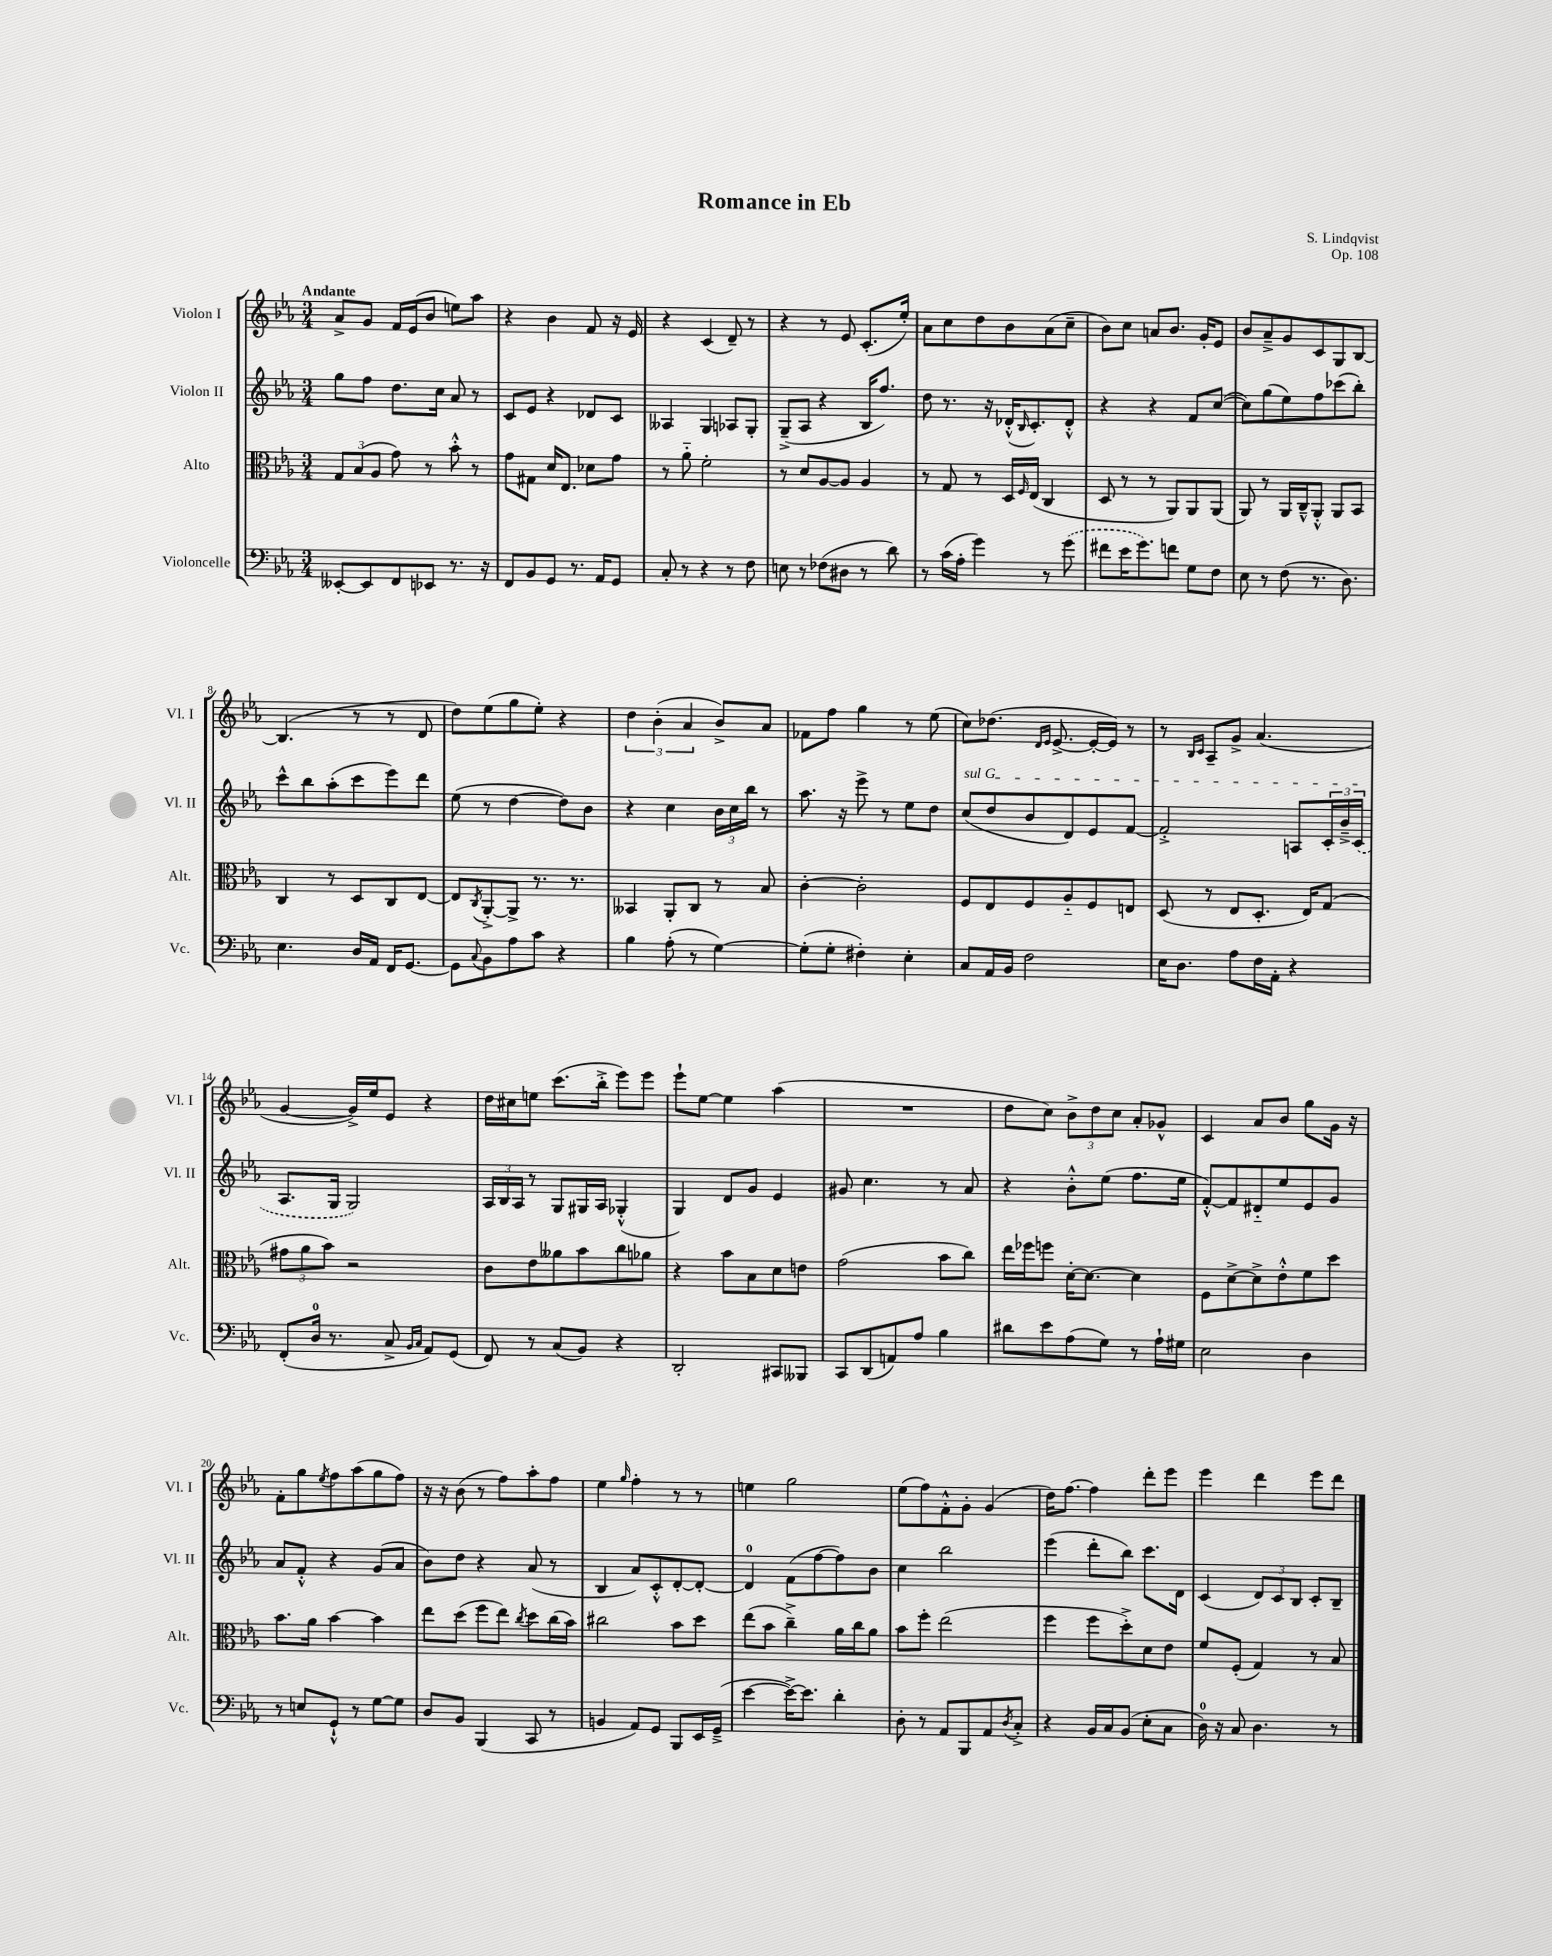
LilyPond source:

\header { title = "Romance in Eb" composer = "S. Lindqvist" opus = "Op. 108" }
<<
\new StaffGroup <<
\new Staff = "s0" \with { instrumentName = "Violon I" shortInstrumentName = "Vl. I" } {
    \clef treble \key ees \major \numericTimeSignature \time 3/4 \tempo "Andante"
    aes'8-> g'8 f'16 ees'16( bes'8 e''8) aes''8 |
    r4 bes'4 f'8 r16 ees'16 |
    r4 c'4( d'8--) r8 |
    r4 r8 ees'8 c'8.-.( ees''16-.) |
    aes'8 c''8 d''8 bes'8 aes'8( c''8-- |
    bes'8) c''8 a'8 bes'8. g'16-. ees'8 |
    bes'8 aes'8---> g'8 c'8 g8 bes8~ |
    bes4.( r8 r8 d'8 |
    d''8) ees''8( g''8 ees''8-.) r4 |
    \tuplet 3/2 { d''4 bes'4-.( aes'4 } bes'8->) aes'8 |
    fes'8 f''8 g''4 r8 ees''8( |
    c''8) des''8.( \grace { d'16 ees'16 } ees'8.~-> ees'16~-. ees'16) r8 |
    r8 \grace { bes16 c'16 } aes8-- g'8-> aes'4.( |
    g'4~ g'16->) ees''16 ees'8 r4 |
    d''16 cis''16 e''8 c'''8.( bes''16-.-> ees'''8) ees'''8 |
    ees'''8-! ees''8~ ees''4 aes''4( |
    R2. |
    d''8 c''8) \tuplet 3/2 { bes'8-> d''8 c''8 } aes'8-. ges'8-^ |
    c'4 aes'8 bes'8 g''8 g'16 r16 |
    f'8-. g''8 \acciaccatura { ees''8 } f''8 aes''8( g''8 f''8) |
    r16 r16 bes'8( r8 f''8) aes''8-. f''8 |
    ees''4 \grace { g''16 } f''4-. r8 r8 |
    e''4 g''2 |
    ees''8( f''8) f'8-.-^ g'8-. g'4( |
    d''16) f''8.~ f''4 d'''8-. ees'''8 |
    ees'''4 d'''4 ees'''8 d'''8 \bar "|." |
}
\new Staff = "s1" \with { instrumentName = "Violon II" shortInstrumentName = "Vl. II" } {
    \clef treble \key ees \major \numericTimeSignature \time 3/4
    g''8 f''8 d''8. c''16 aes'8 r8 |
    c'8 ees'8 r4 des'8 c'8 |
    aeses4 g4 aes8 g8-. |
    g8--->( aes8 r4 bes16 f''8.) |
    d''8 r8. r16 des'16-.-^( \grace { bes16 } c'8.-.) des'8-.-^ |
    r4 r4 f'8 c''8~( |
    c''8) g''8( ees''8) f''8 ces'''8( bes''8-.) |
    c'''8-^ bes''8 aes''8-.( c'''8 ees'''8) d'''8 |
    ees''8( r8 d''4~ d''8) bes'8 |
    r4 c''4 \tuplet 3/2 { bes'16 c''16 bes''16 } r8 |
    aes''8. r16 ees'''8-> r8 ees''8 d''8 |
    \once \override TextSpanner.bound-details.left.text = \markup { \italic "sul G" } c''8\startTextSpan( d''8 bes'8 d'8) ees'8 f'8~ |
    f'2-.-> a8 \tuplet 3/2 { c'16-. bes'16---> \once \slurDashed c'16\stopTextSpan( } |
    aes8. g16 g2) |
    \tuplet 3/2 { aes16 bes16 aes16 } r8 g8 gis16 aes16 ges4-.-^( |
    g4) d'8 g'8 ees'4 |
    gis'8 c''4. r8 aes'8 |
    r4 bes'8-.-^ ees''8( f''8. ees''16 |
    f'8~-.-^) f'8 dis'8-_ ees''8 ees'8 g'8 |
    aes'8 f'8-.-^ r4 g'8( aes'8 |
    bes'8) d''8 r4 aes'8( r8 |
    bes4 aes'8) c'8-.-^ d'8~-. d'8~-. |
    d'4-0 f'8( f''8~ f''8) bes'8 |
    c''4 bes''2 |
    ees'''4( d'''8-. bes''8) c'''8. d'16 |
    c'4( \tuplet 3/2 { d'8) c'8 bes8 } c'8-. bes8-- \bar "|." |
}
\new Staff = "s2" \with { instrumentName = "Alto" shortInstrumentName = "Alt." } {
    \clef alto \key ees \major \numericTimeSignature \time 3/4
    \tuplet 3/2 { g8 bes8( aes8 } g'8) r8 bes'8-.-^ r8 |
    g'8 gis8 d'16 ees8. des'8 g'8 |
    r8 aes'8-_ f'2-. |
    r8 d'8 aes8~ aes8 aes4 |
    r8 g8 r8 d16 \grace { f16 } ees16( c4 |
    d8 r8 r8 aes,8) aes,8 aes,8( |
    aes,8) r8 aes,16 c16---^ aes,8-.-^ aes,8 bes,8 |
    c4 r8 d8 c8 ees8~ |
    ees8 \acciaccatura { c8 } aes,8~-.-> aes,8-> r8. r8. |
    beses,4 aes,8-. c8 r8 bes8 |
    c'4~-. c'2-. |
    f8 ees8 f8 aes8-_ f8 e8 |
    d8( r8 ees8 d8.-. ees16) g8( |
    \tuplet 3/2 { gis'8 aes'8 bes'8) } r2 |
    c'8 ees'8 aeses'8 bes'8 c''8 aes'8 |
    r4 bes'8 bes8 d'8 e'8 |
    g'2( bes'8 c''8) |
    ees''16 fes''16 f''8 d'16~-. d'8.~ d'4 |
    f8 d'8~-> d'8-> ees'8-.-^ f'8 d''8 |
    bes'8. aes'16 bes'4~ bes'4 |
    ees''8 d''8( f''8 ees''8) \acciaccatura { c''8 } d''8 c''16( bes'16) |
    cis''2 bes'8 d''8 |
    ees''8( bes'8 c''4--->) aes'16 c''16 aes'8 |
    bes'8 f''8-. ees''2( |
    f''4 f''8 d''8-.->) d'8 ees'8 |
    f'8 f8-.( g4) r8 bes8 \bar "|." |
}
\new Staff = "s3" \with { instrumentName = "Violoncelle" shortInstrumentName = "Vc." } {
    \clef bass \key ees \major \numericTimeSignature \time 3/4
    eeses,8~-. eeses,8 f,8 ees,8 r8. r16 |
    f,8 bes,8 g,8 r8. aes,16 g,8 |
    c8-. r8 r4 r8 f8 |
    e8 r8 fes8( dis8 r8 d'8) |
    r8 c'16( aes16-. g'4) r8 \once \slurDashed g'8( |
    fis'8 ees'16 g'8.) f'8 g8 f8 |
    ees8 r8 f8( r8. d8.) |
    ees4. d16 aes,16 f,16 g,8.~ |
    g,8 \appoggiatura { c8 } bes,8 aes8 c'8 r4 |
    bes4 aes8-.( r8 g4~) |
    g8-.( g8-. fis4-.) ees4-. |
    c8 aes,16 bes,16 f2 |
    ees16 d8. aes8 f16 aes,16-. r4 |
    f,8-.( d16-0 r8. c8-> \grace { bes,16 c16 } aes,8) g,8( |
    f,8) r8 c8( bes,8) r4 |
    d,2-. cis,8 beses,,8 |
    c,8 d,8( a,8) aes8 bes4 |
    dis'8 ees'8 aes8( g8) r8 aes16-! gis16 |
    ees2 d4 |
    r8 e8 g,8-!-^ r8 g8~ g8 |
    d8 bes,8 bes,,4( c,8 r8 |
    b,4 aes,8) g,8 bes,,8 ees,16 g,16--->( |
    ees'4~ ees'16~->) ees'8. d'4-. |
    d8-. r8 aes,8 bes,,8 aes,8 \acciaccatura { d8 } c8-.-> |
    r4 bes,16 c16 bes,8( ees8-. c8 |
    d16-0) r16 c8 d4. r8 \bar "|." |
}
>>
>>
